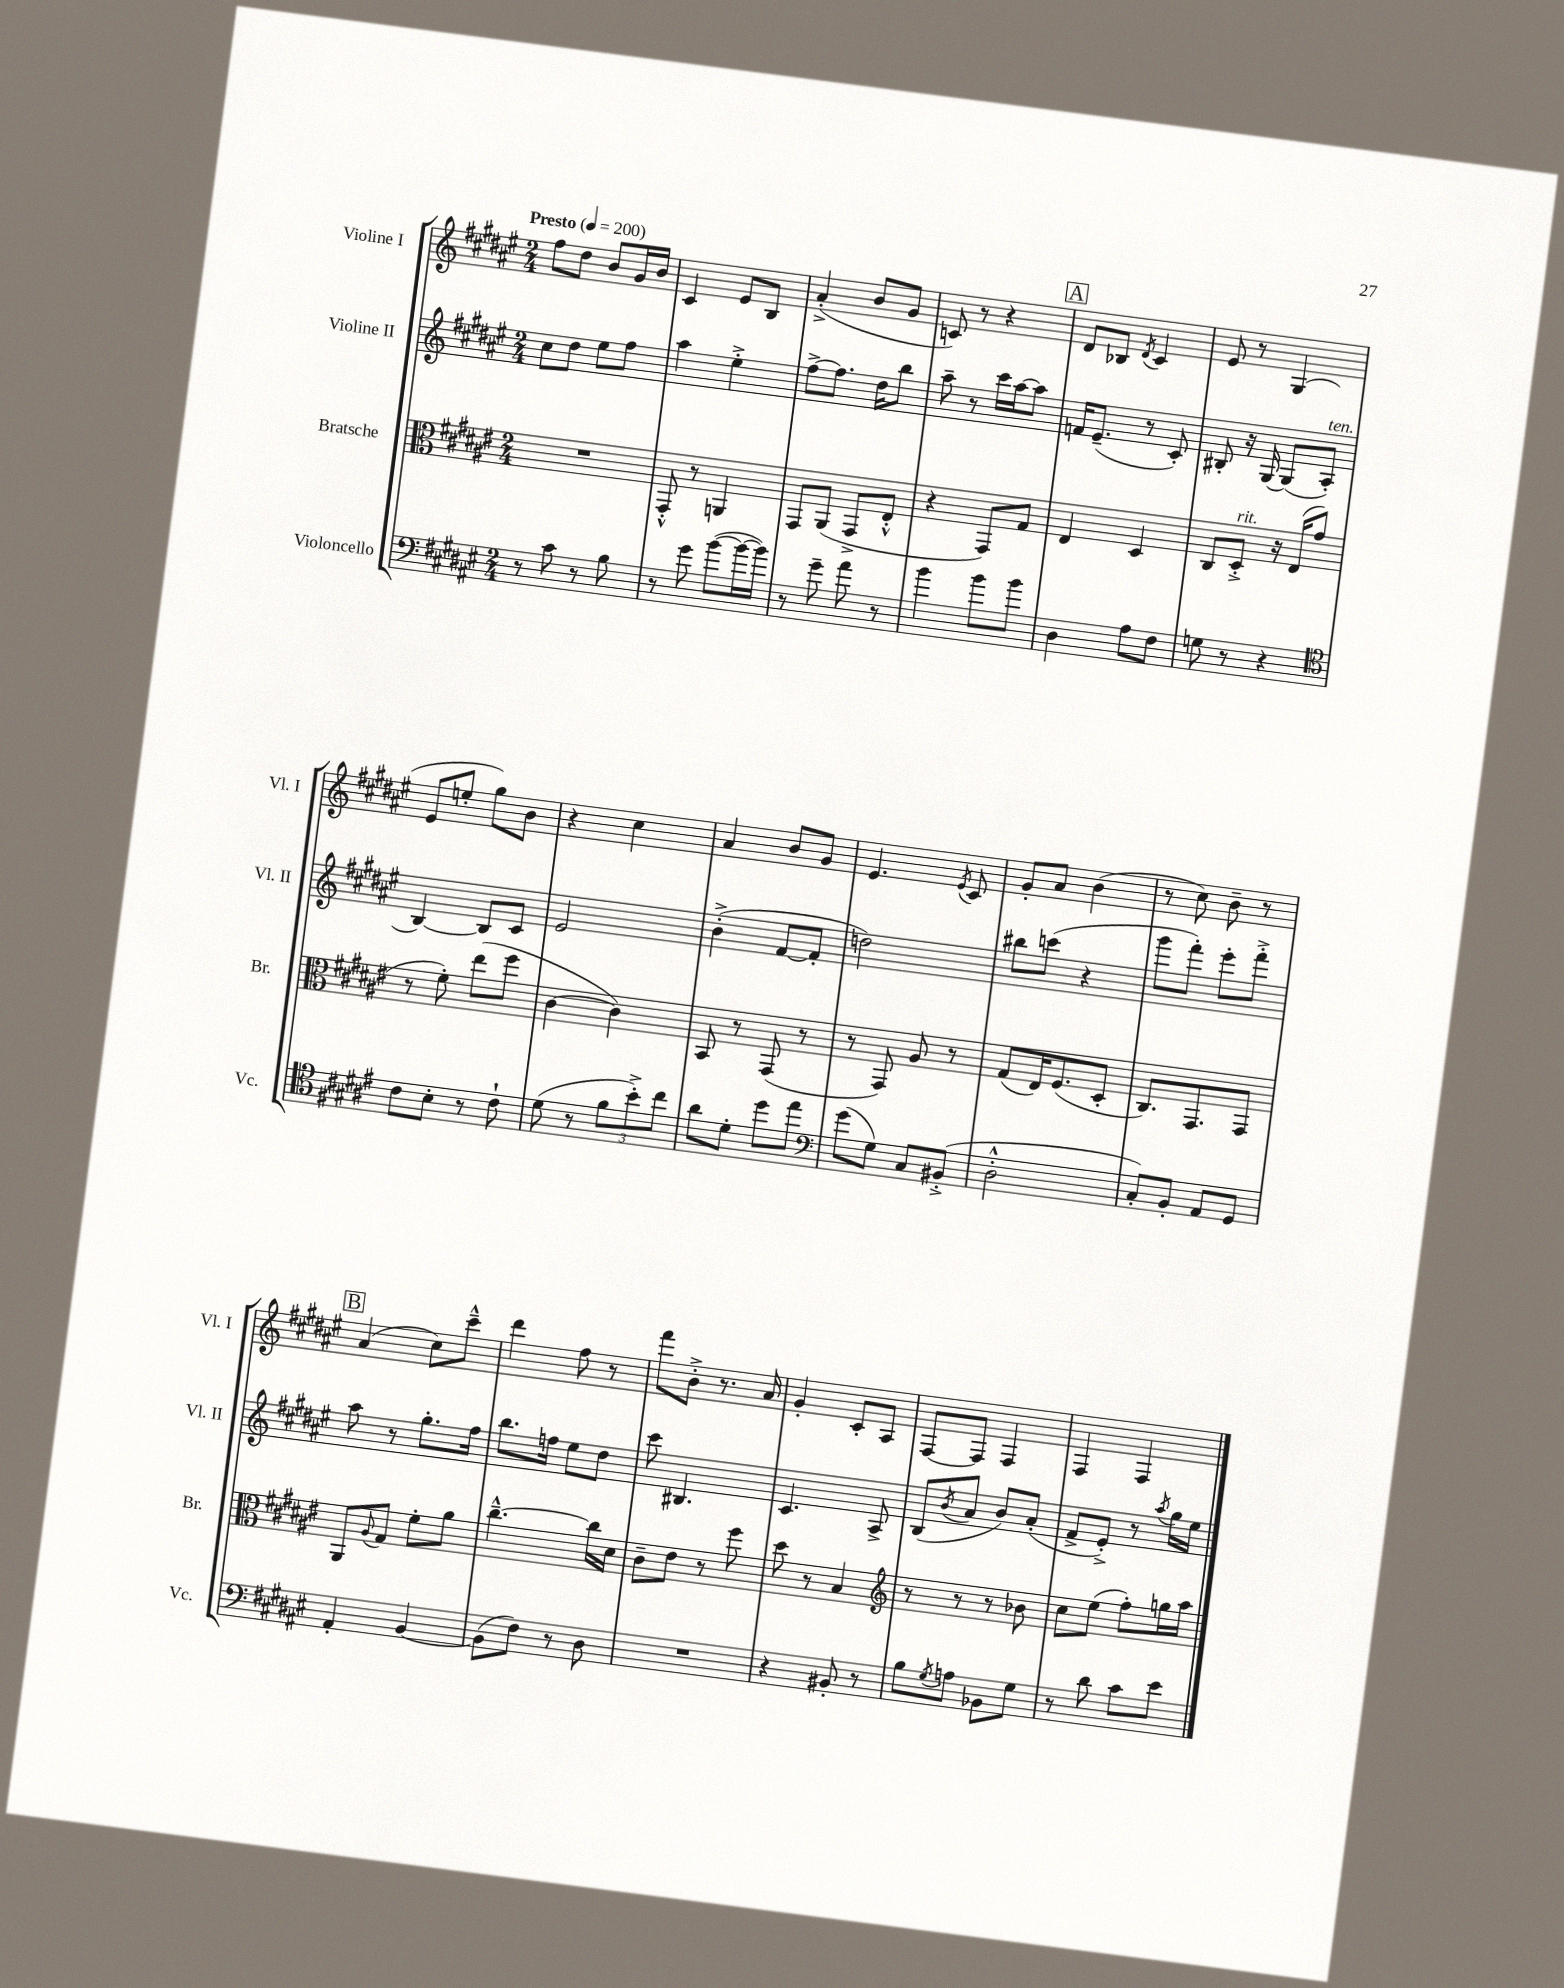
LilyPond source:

<<
\new StaffGroup <<
\new Staff = "s0" \with { instrumentName = "Violine I" shortInstrumentName = "Vl. I" } {
    \clef treble \key fis \major \numericTimeSignature \time 2/4 \tempo "Presto" 4 = 200
    fis''8 dis''8 b'8 gis'16 b'16 |
    cis'4 eis'8 b8 |
    ais'4-.->( b'8 gis'8 |
    c'8) r8 r4 |
    \mark \markup { \box "A" } dis'8 bes8 \acciaccatura { dis'8 } cis'4 |
    eis'8 r8 gis4( |
    eis'8 e''8-. gis''8) b'8 |
    r4 cis''4 |
    ais'4 b'8 gis'8 |
    eis'4. \acciaccatura { eis'8 } cis'8 |
    gis'8-. ais'8 b'4( |
    r8 cis''8) b'8-- r8 |
    \mark \markup { \box "B" } ais'4( cis''8) cis'''8---^ |
    dis'''4 fis''8 r8 |
    fis'''8 b'8-.-> r8. ais'16 |
    gis'4-. cis'8-. ais8 |
    fis8~ fis8 fis4 |
    fis4 fis4 \bar "|." |
}
\new Staff = "s1" \with { instrumentName = "Violine II" shortInstrumentName = "Vl. II" } {
    \clef treble \key fis \major \numericTimeSignature \time 2/4
    cis''8 dis''8 eis''8 fis''8 |
    ais''4 eis''4-.-> |
    fis''8~-> fis''8. dis''16 b''8 |
    ais''8-- r8 cis'''16 ais''16~ ais''8 |
    \mark \markup { \box "A" } f'16 eis'8.--( r8 cis'8-.) |
    bis8-. r16 gis16~ gis8( ais8-.^\markup { \italic "ten." } |
    b4~) b8 cis'8 |
    eis'2 |
    b'4-.->( fis'8~ fis'8-. |
    d''2) |
    bis''8 c'''8( r4 |
    gis'''8 fis'''8-.) eis'''8-. fis'''8-.-> |
    \mark \markup { \box "B" } ais''8 r8 gis''8.-. fis''16 |
    b''8. f''16 eis''8 dis''8 |
    cis'''8 bis4. |
    cis'4. ais8-> |
    b8( \acciaccatura { b'8 } ais'8 b'8) ais'8-.( |
    fis'8-> eis'8-.->) r8 \acciaccatura { ais''8 } gis''16 eis''16 \bar "|." |
}
\new Staff = "s2" \with { instrumentName = "Bratsche" shortInstrumentName = "Br." } {
    \clef alto \key fis \major \numericTimeSignature \time 2/4
    R2 |
    gis,8-.-^ r8 a,4 |
    gis,8 ais,8( gis,8-> eis8-.-^ |
    r4 gis,8) gis8 |
    \mark \markup { \box "A" } eis4 dis4 |
    cis8 dis8-.->^\markup { \italic "rit." } r16 eis16( gis'8 |
    r8 fis'8-.) eis''8( fis''8 |
    cis'4~ cis'4) |
    b,8 r8 gis,8( r8 |
    r8 gis,8) ais8 r8 |
    gis8( eis16) fis8.( dis8-. |
    cis8.) gis,8. gis,8 |
    \mark \markup { \box "B" } ais,8 \appoggiatura { ais8 } gis8 fis'8-. ais'8 |
    cis''4.~---^ cis''16 dis'16 |
    cis'8-- eis'8 r8 fis''8 |
    dis''8 r8 b4 |
    \clef treble r8 r8 r8 bes'8 |
    cis''8 eis''8( fis''8-.) g''16 ais''16 \bar "|." |
}
\new Staff = "s3" \with { instrumentName = "Violoncello" shortInstrumentName = "Vc." } {
    \clef bass \key fis \major \numericTimeSignature \time 2/4
    r8 cis'8 r8 b8 |
    r8 gis'8 b'8~( b'16~ b'16) |
    r8 gis'8-- ais'8 r8 |
    b'4 b'8 b'8 |
    \mark \markup { \box "A" } dis4 ais8 fis8 |
    g8 r8 r4 |
    \clef tenor cis'8 b8-. r8 cis'8-! |
    dis'8( r8 \tuplet 3/2 { fis'8 b'8-.->) cis''8 } |
    ais'8 dis'8-. dis''8 eis''8 |
    \clef bass gis'8( gis8) cis8 bis,8-.->( |
    dis2-.-^ |
    cis8-.) b,8-. ais,8 gis,8 |
    \mark \markup { \box "B" } ais,4-. b,4~ |
    b,8( fis8) r8 dis8 |
    R2 |
    r4 bis,8-. r8 |
    b8 \acciaccatura { gis8 } a8 bes,8 gis8 |
    r8 dis'8 cis'8 eis'8 \bar "|." |
}
>>
>>
\layout { \context { \Score \remove "Bar_number_engraver" } }
